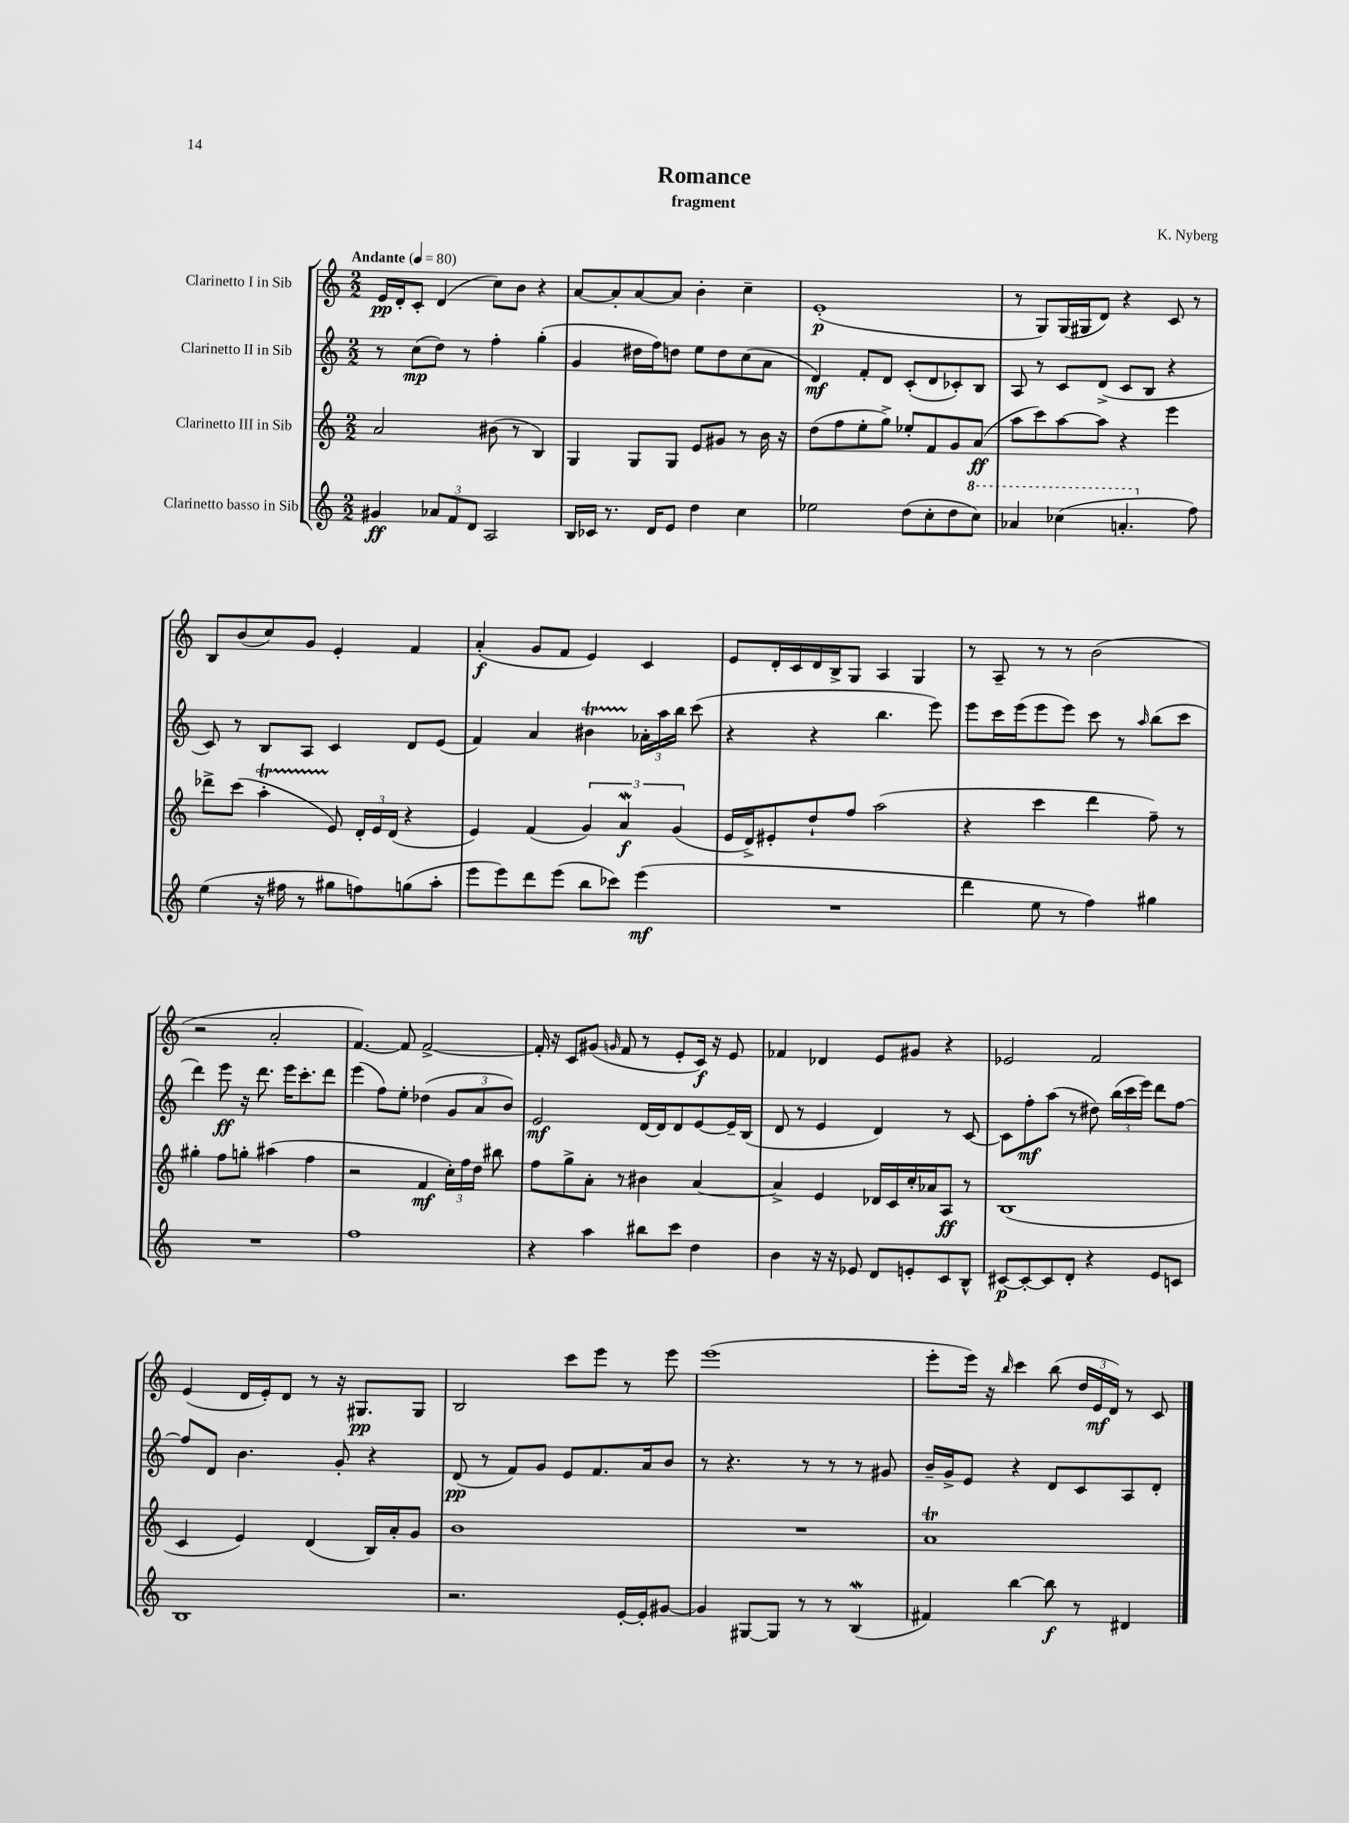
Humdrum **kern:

**kern	**kern	**kern	**kern
*staff4	*staff3	*staff2	*staff1
*clefG2	*clefG2	*clefG2	*clefG2
*k[]	*k[]	*k[]	*k[]
*M2/2	*M2/2	*M2/2	*M2/2
*MM80	*MM80	*MM80	*MM80
4g#	2a	8r	16e
.	.	.	16d'
.	.	(8cc	8c'
12a-	.	8dd)	(4d
12f	.	.	.
.	.	8r	.
12d	.	.	.
2A	(8b#	4ff'	8cc)
.	8r	.	8b
.	4B)	(4gg'	4r
=	=	=	=
16B	4G	4g	[8a
16c-	.	.	.
8.r	.	.	8a']
.	8G	16dd#	[8a
16d	.	16ff)	.
8e	8G	8dd	8a]
4dd	8e	8ee	4b'
.	8g#	8dd	.
4cc	8r	(8cc	4cc~
.	16b	8a	.
.	16r	.	.
=	=	=	=
2ee-	(8dd	4d)	(1e'
.	8ff	.	.
.	8ee'	8f'	.
.	8gg^)	8d	.
(8dd	8ee-'	(8c'	.
8cc'	8f	8d	.
8dd	8g	8c-')	.
8ccc)	(8a	8B	.
=	=	=	=
4aa-	8aa	8A	8r
.	8ccc)	8r	8G)
(4ccc-	[8aa	8c	(16G
.	.	.	16G#
.	8aa]	(8d^	8d)
4.aa'	4r	8c	4r
.	.	8B	.
.	4eee	4r	8c
8ff)	.	.	8r
=	=	=	=
(4ee	8ddd-^	8c)	8B
.	(8ccc	8r	(8b
16r	4aa'	8B	8cc)
16ff#	.	.	.
8r	.	8A	8g
8gg#	8e)	4c	4e'
8ff)	24d'	.	.
.	24e	.	.
.	(24d	.	.
(8gg	4r	8d	4f
8aa'	.	(8e	.
=	=	=	=
8eee	4e)	4f)	(4a'
8eee)	.	.	.
8ddd	(4f	4a	8g
(8eee	.	.	8f
8bb	6g)	4b#	4e)
8ccc-)	.	.	.
.	6a	.	.
(4eee	.	24a-'	4c
.	.	24aa	.
.	(6g	24bb	.
.	.	(8ccc	.
=	=	=	=
1r	16e	4r	8e
.	16d^)	.	.
.	8e#'	.	16d'
.	.	.	16c
.	8dd`	4r	16d
.	.	.	16B^
.	8ff	.	8G
.	(2aa	4.bb	4A
.	.	.	4G
.	.	8eee)	.
=	=	=	=
4ddd	4r	8eee	8r
.	.	16ccc	8A~
.	.	(16eee	.
8ee	4ccc	8eee	8r
8r	.	8eee)	8r
4ff)	4ddd	8ccc	(2b
.	.	8r	.
.	.	16qqaa	.
4gg#	8ff~)	(8bb	.
.	8r	8ccc	.
=	=	=	=
1r	4gg#'	4ddd)	2r
.	8ff	8eee	.
.	8gg'	16r	.
.	.	8.ddd	.
.	(4aa#	.	2a'
.	.	16eee	.
.	.	8.ccc'	.
.	4ff	.	.
.	.	8ddd	.
=	=	=	=
1ff	2r	(4eee	[4.f)
.	.	8ff)	.
.	.	8ee'	8f]
.	4f	(4dd-	[2f^
.	24cc')	12g	.
.	24ff	.	.
.	24dd	12a	.
.	8bb#	.	.
.	.	12b)	.
=	=	=	=
4r	8ff	2e	16f']
.	.	.	16r
.	8gg^	.	8c
4aa	8a'	.	(8g#
.	.	.	16qqg
.	8r	.	8f
8bb#	4b#	[16d	8r
.	.	16d]	.
8ccc	.	8d	8e'
4dd	[4a	[8e	16c)
.	.	.	16r
.	.	16e~]	8e
.	.	(16B	.
=	=	=	=
4b	4a^]	8d	4f-
.	.	8r	.
16r	4e	4e	4d-
16r	.	.	.
8e-	.	.	.
8d	16d-	4d)	8e
.	16c	.	.
8e'	16cc'	.	8g#
.	16a-	.	.
8c	8A	8r	4r
8B^^	8r	[8c	.
=	=	=	=
[8c#	(1B	8c]	2e-
8c#'_	.	8ff'	.
8c#]	.	(8aa	.
8d'	.	8r	.
4r	.	8dd#)	2f
.	.	(24bb	.
.	.	24ccc	.
.	.	24eee)	.
8e	.	8ddd	.
8c	.	[8ff	.
=	=	=	=
1B	4c	8ff]	(4e
.	.	8d	.
.	4e)	4.b	16d
.	.	.	16e')
.	.	.	8d
.	(4d	.	8r
.	.	8g'	16r
.	.	.	8.G#
.	16B)	4r	.
.	16a'	.	.
.	8g	.	8G#
=	=	=	=
2.r	1b	(8d	2B
.	.	8r	.
.	.	8f)	.
.	.	8g	.
.	.	8e	8ccc
.	.	8.f	8eee
[16e'	.	.	8r
16e']	.	16a	.
[8g#	.	8b	8eee
=	=	=	=
4g#]	1r	8r	(1eee
.	.	4.r	.
[8G#	.	.	.
8G#]	.	.	.
8r	.	8r	.
8r	.	8r	.
(4B	.	8r	.
.	.	8g#	.
=	=	=	=
4f#)	1a	16b~	8eee'
.	.	16g^	.
.	.	8e	16eee)
.	.	.	16r
.	.	.	16qqbb
[4bb	.	4r	4ccc
8bb]	.	8d	(8bb
8r	.	8c	24dd
.	.	.	24e
.	.	.	24d)
4d#	.	8A	8r
.	.	8d'	8c
==	==	==	==
*-	*-	*-	*-
